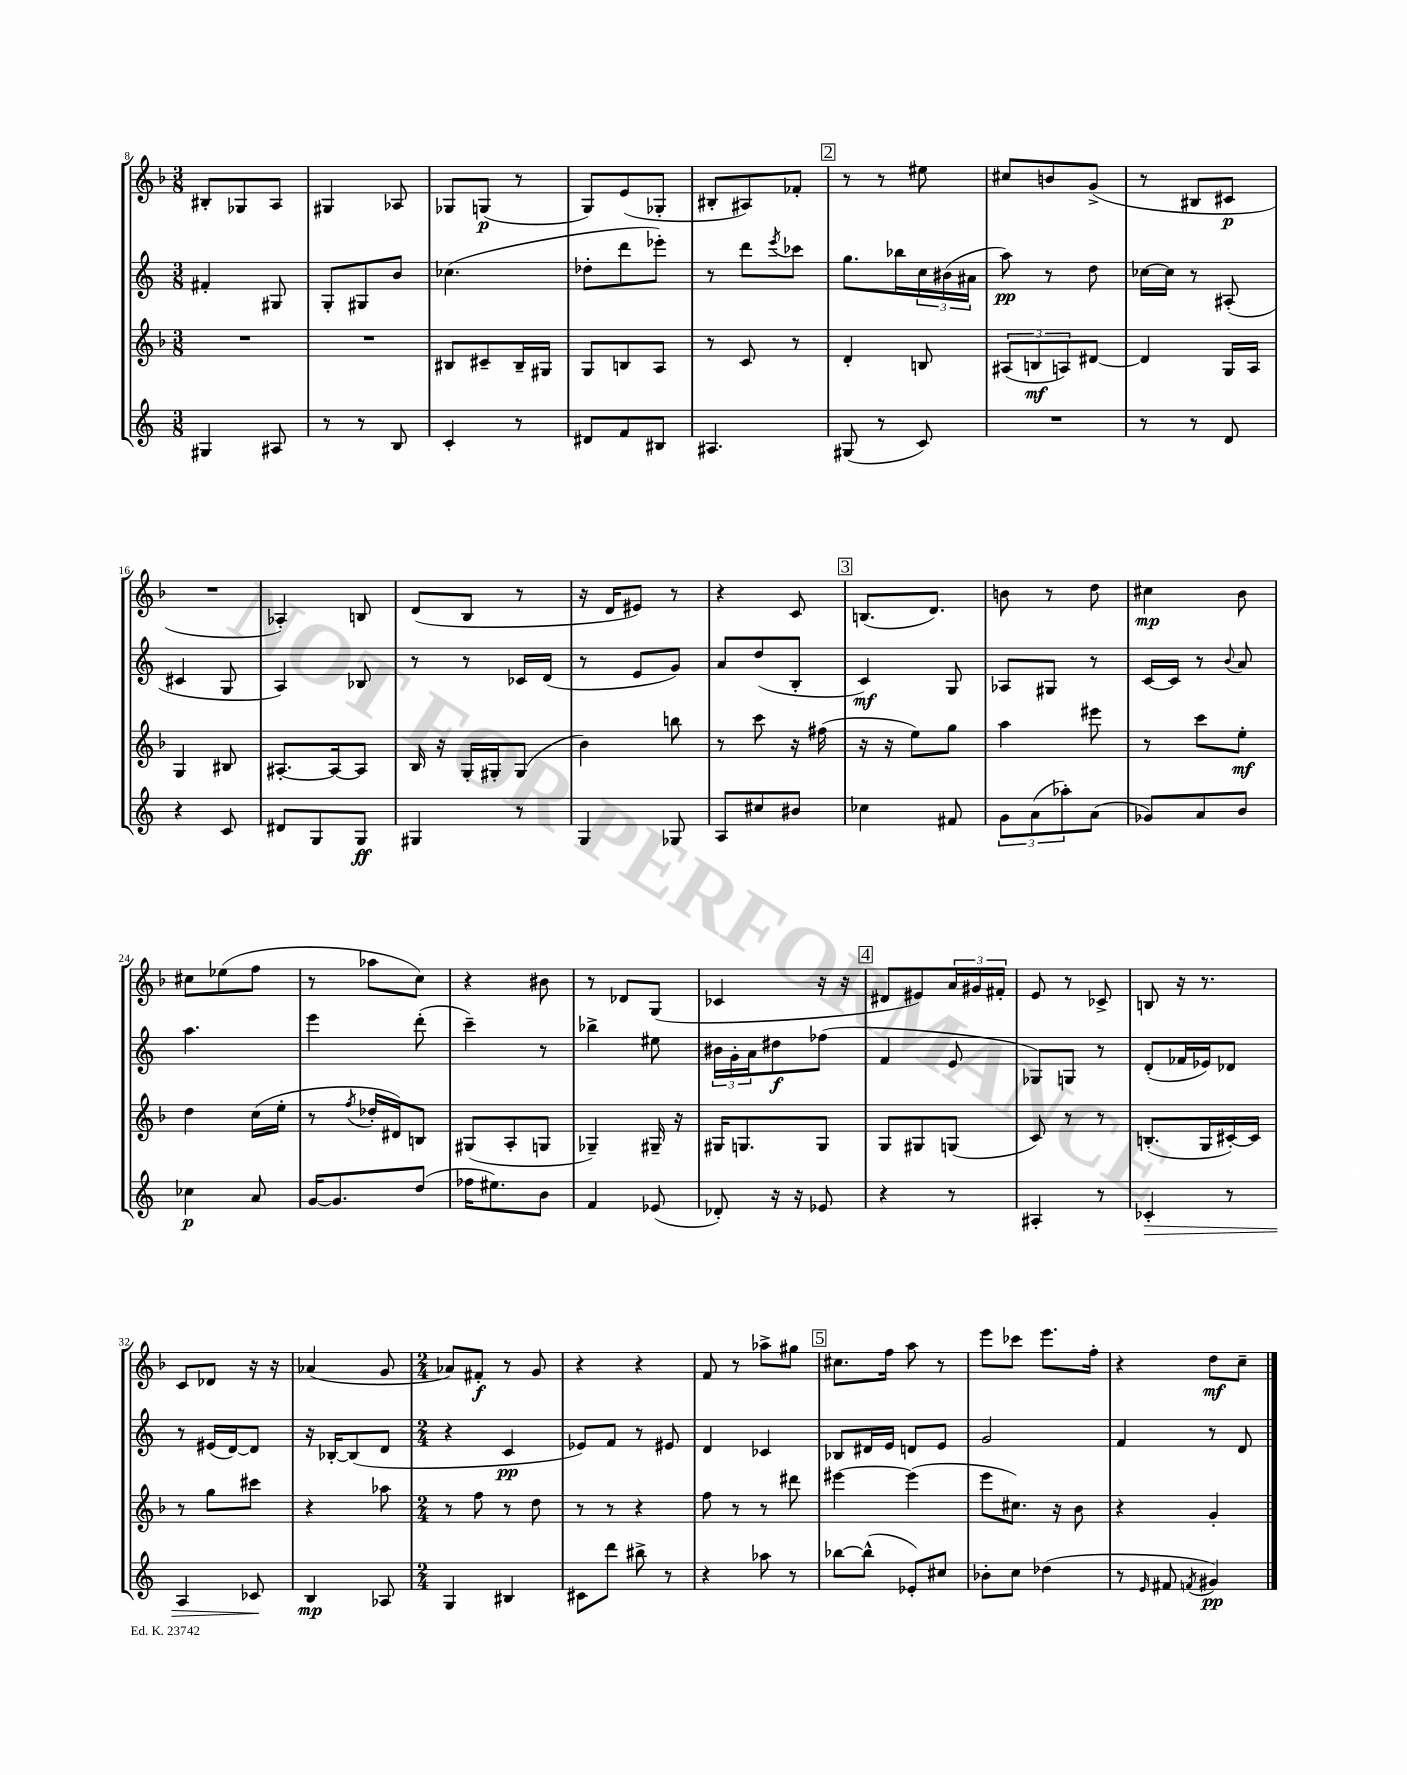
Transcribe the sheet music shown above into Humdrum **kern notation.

**kern	**kern	**kern	**kern
*staff4	*staff3	*staff2	*staff1
*clefG2	*clefG2	*clefG2	*clefG2
*k[]	*k[b-]	*k[]	*k[b-]
*M3/8	*M3/8	*M3/8	*M3/8
4G#	4.r	4f#'	8B#'
.	.	.	8G-
8A#	.	8G#	8A
=	=	=	=
8r	4.r	8G'	4G#
8r	.	8G#	.
8B	.	8b	8A-
=	=	=	=
4c'	8B#	(4.cc-	8G-
.	8c#~	.	(8G
8r	16B#~	.	8r
.	16G#	.	.
=	=	=	=
8d#	8G	8dd-'	8G)
8f	8B	8ddd	(8e
8B#	8A	8eee-')	8G-'
=	=	=	=
4.A#	8r	8r	8B#'
.	8c	8ddd	8A#)
.	.	8qeee	.
.	8r	8ccc-	8f-'
=	=	=	=
(8G#	4d'	8.gg	8r
8r	.	.	8r
.	.	16bb-	.
8c)	8B	24cc	8ee#
.	.	(24b#	.
.	.	24a#	.
=	=	=	=
4.r	(12A#	8aa)	8cc#
.	12B	.	.
.	.	8r	8b
.	12A)	.	.
.	[8d#	8dd	(8g^
=	=	=	=
8r	4d#]	[16cc-	8r
.	.	16cc-]	.
8r	.	8r	8B#
8d	16G	(8A#'	8c#
.	16A	.	.
=	=	=	=
4r	4G	4c#	4.r
8c	8B#	8G	.
=	=	=	=
8d#	[8.A#'	4A)	4A-')
8G	.	.	.
.	16A#_	.	.
8G	8A#]	8B-	8B
=	=	=	=
4G#	16B-	8r	(8d
.	16r	.	.
.	16G'	8r	8B-
.	16G#'	.	.
8r	(8G#	16c-	8r
.	.	(16d	.
=	=	=	=
4G	4b-)	8r	16r
.	.	.	16d
.	.	8e	8e#)
8G-	8bb	8g)	8r
=	=	=	=
8A	8r	8a	4r
8cc#	8ccc	(8dd	.
8b#	16r	8B'	8c
.	(16ff#	.	.
=	=	=	=
4cc-	16r	4c)	(8.B
.	16r	.	.
.	8ee)	.	.
.	.	.	8.d)
8f#	8gg	8G	.
=	=	=	=
12g	4aa	8A-	8b
(12a	.	.	.
.	.	8G#	8r
12aa-')	.	.	.
(8a	8eee#	8r	8dd
=	=	=	=
8g-)	8r	[16c	4cc#
.	.	16c]	.
8a	8ccc	8r	.
.	.	8qqb	.
8b	8ee'	8a	8b-
=	=	=	=
4cc-	4dd	4.aa	8cc#
.	.	.	(8ee-
8a	(16cc	.	8ff
.	16ee'	.	.
=	=	=	=
[16g	8r	4eee	8r
8.g]	.	.	.
.	8qff	.	.
.	16dd-'	.	8aa-
.	16d#)	.	.
(8dd	8B	(8ddd'	8cc)
=	=	=	=
16ff-	(8G#	4ccc~)	4r
8.ee#)	.	.	.
.	8A'	.	.
8b	8G	8r	8b#
=	=	=	=
4f	4G-~)	4bb-^	8r
.	.	.	8d-
(8e-	16G#~	8ee#	(8G
.	16r	.	.
=	=	=	=
8d-')	16G#	24b#	4c-
.	.	24g'	.
.	8.G	.	.
.	.	24a	.
16r	.	8dd#	.
16r	.	.	.
8e-	8G	(8ff-	16r
.	.	.	16r
=	=	=	=
4r	8G	4f	8d#
.	8G#	.	8e#)
8r	(8G	8e	24a
.	.	.	24g#
.	.	.	24f#'
=	=	=	=
4A#'	8c)	8G-)	8e
.	8r	8G	8r
8r	8r	8r	8c-^
=	=	=	=
4c-'	(8.B'	(8d'	8B
.	.	16f-	16r
.	16G	16e-)	8.r
8r	[16c#')	8d-	.
.	16c#]	.	.
=	=	=	=
4A	8r	8r	8c
.	8gg	(16e#	8d-
.	.	[16d)	.
8c-	8ccc#	8d]	16r
.	.	.	16r
=	=	=	=
4B	4r	16r	(4a-
.	.	[16B-'	.
.	.	(8B-]	.
8A-	8aa-	8d	8g
=	=	=	=
*M2/4	*M2/4	*M2/4	*M2/4
4G	8r	4r	8a-)
.	8ff	.	8f#'
4B#	8r	4c	8r
.	8dd	.	8g
=	=	=	=
8c#	8r	8e-)	4r
8ddd	8r	8f	.
8bb#^	4r	8r	4r
8r	.	8e#	.
=	=	=	=
4r	8ff	4d	8f
.	8r	.	8r
8aa-	8r	4c-	8aa-^
8r	8ddd#	.	8gg#
=	=	=	=
[8bb-	[4eee#	8B-	8.cc#
(8bb-^^]	.	16d#	.
.	.	16e	16ff
8e-')	(4eee#]	8d	8aa
8cc#	.	8e	8r
=	=	=	=
8b-'	8eee	2g	8eee
8cc	8.cc#)	.	8ccc-
(4dd-	.	.	8.eee
.	16r	.	.
.	8b-	.	.
.	.	.	16ff'
=	=	=	=
8r	4r	4f	4r
16qqe	.	.	.
8f#	.	.	.
8qf	.	.	.
4g#)	4g'	8r	8dd
.	.	8d	8cc~
==	==	==	==
*-	*-	*-	*-
